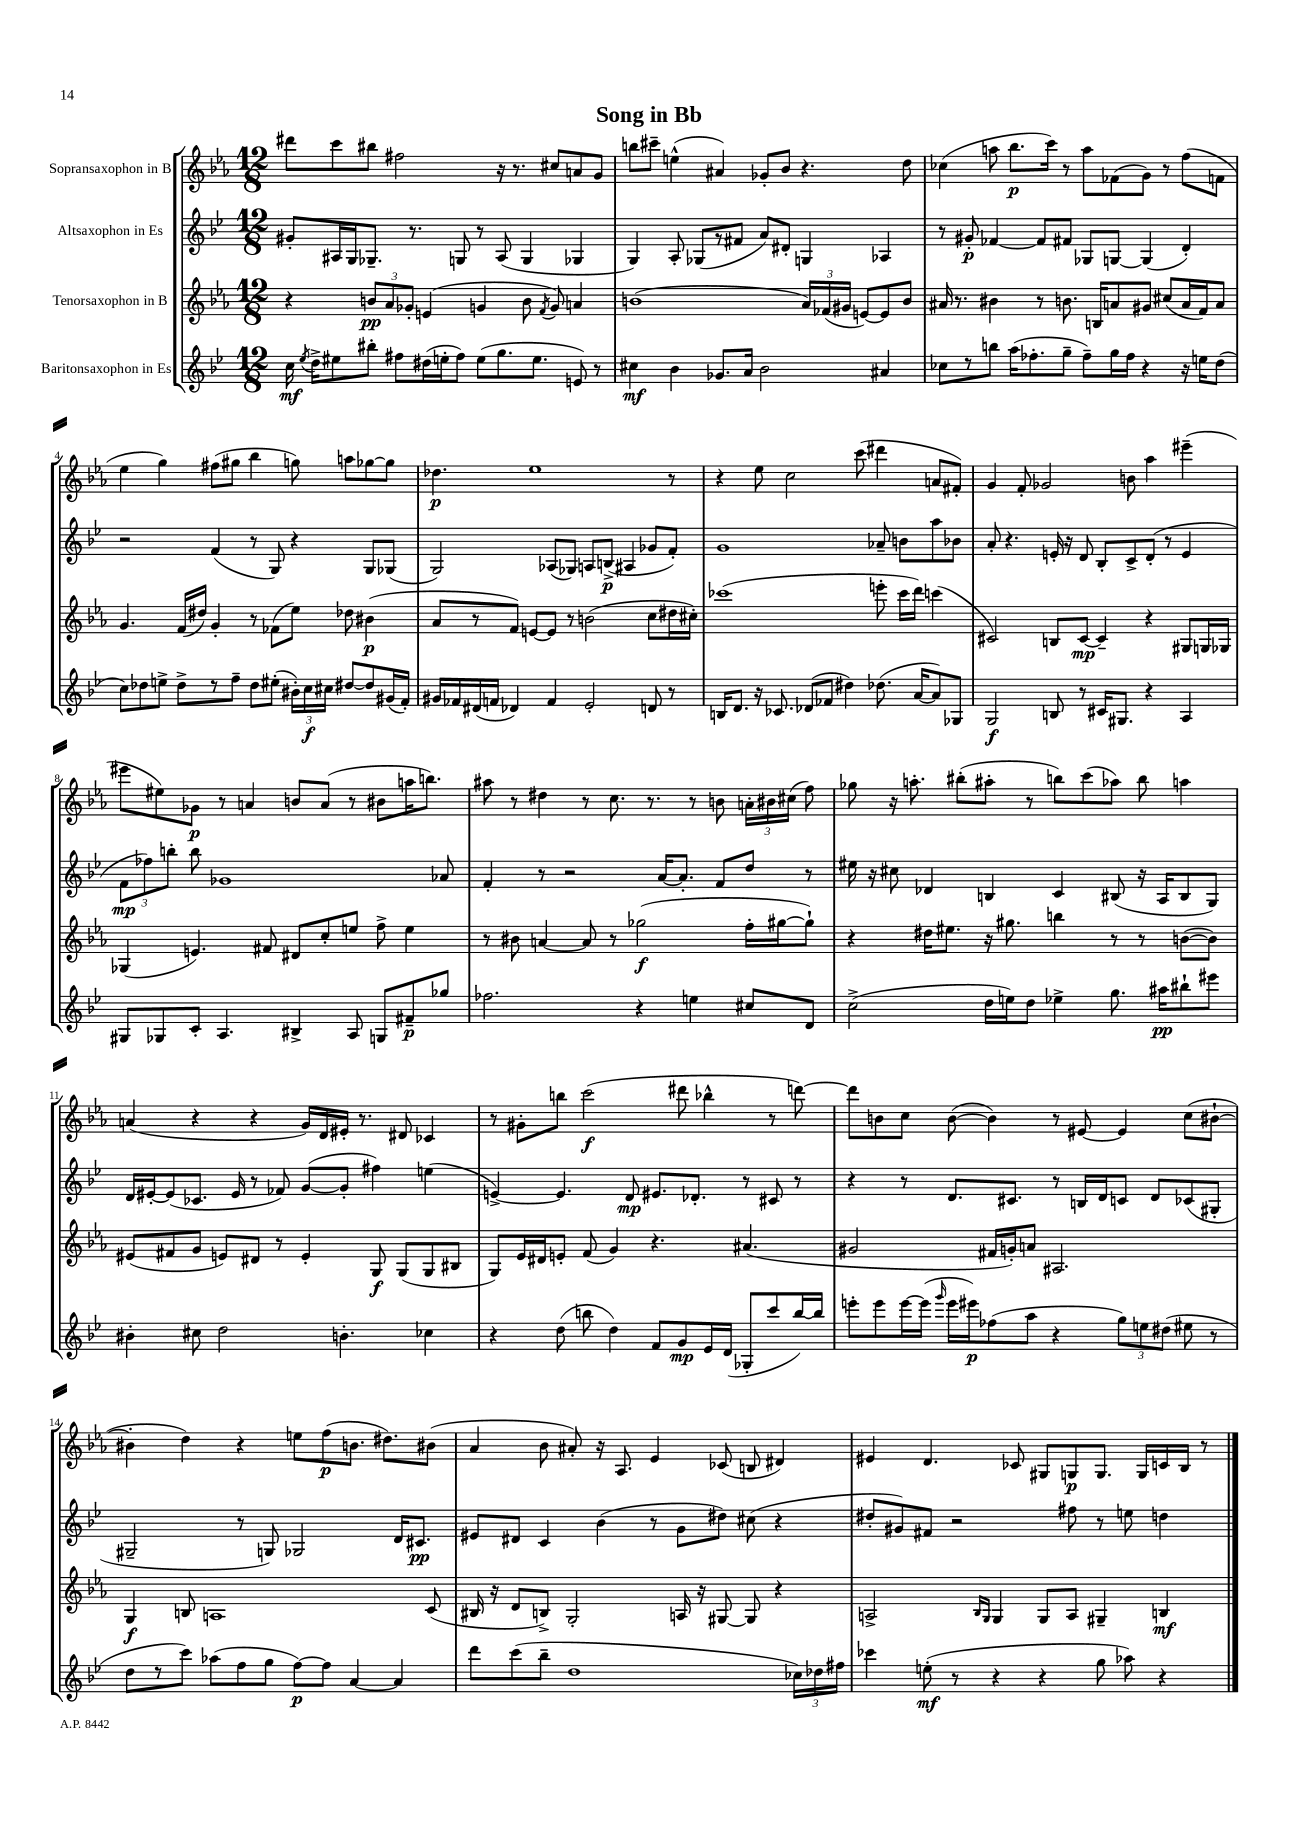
\header { title = "Song in Bb" }
<<
\new StaffGroup <<
\new Staff = "s0" \with { instrumentName = "Sopransaxophon in B" } {
    \clef treble \key ees \major \numericTimeSignature \time 12/8
    \autoBeamOff dis'''8[ c'''8 bis''8] fis''2 r16 r8. cis''8[ a'8 g'8] |
    b''8[ cis'''8]-- e''4-^( ais'4) ges'8[-. bes'8] r4. d''8 |
    ces''4( a''8 bes''8.[\p c'''16]) r8 a''8[ fes'8( g'8]) r8 f''8[( f'8] |
    ees''4 g''4) fis''8[( gis''8] bes''4 g''8) a''8[ ges''8~ ges''8] |
    des''4.\p ees''1 r8 |
    r4 ees''8 c''2 c'''8( dis'''4 a'8[ fis'8]-.) |
    g'4 f'8-. ges'2 b'8 aes''4 eis'''4--( |
    eis'''8[ eis''8) ges'8]\p r8 a'4 b'8[ a'8]( r8 bis'8[ a''16 b''8.]) |
    ais''8 r8 dis''4 r8 c''8. r8. r8 b'8 \tuplet 3/2 { a'16[-. bis'16 cis''16]( } f''8) |
    ges''8 r16 a''8.-. bis''8[-.( ais''8]-. r8 b''8[) c'''8( aes''8]) b''8 a''4 |
    a'4( r4 r4 g'16[) d'16 eis'16]-. r8. dis'8 ces'4 |
    r8 gis'8[-. b''8] c'''2\f( dis'''8 bes''4-^ r8 d'''8~) |
    d'''8[ b'8 c''8] b'8~( b'4) r8 eis'8~ eis'4 c''8[( bis'8]~-! |
    bis'4-. d''4) r4 e''8[ f''8\p( b'8.] dis''8.[) bis'8]( |
    aes'4 bes'8 ais'8-.) r16 aes8. ees'4 ces'8( b8 dis'4) |
    eis'4 d'4. ces'8 gis8[ g8\p g8.] g16[ c'16 bes16] r8 \bar "|." |
}
\new Staff = "s1" \with { instrumentName = "Altsaxophon in Es" } {
    \clef treble \key bes \major \numericTimeSignature \time 12/8
    \autoBeamOff gis'8[-. ais16 g16 ges8.]-- r8. g8 r8 ais8( g4 ges4 |
    g4) a8-. ges8[( r8 fis'8] a'8[) dis'8]-. g4 aes4 |
    r8 gis'8-.\p fes'4~ fes'8[ fis'8] ges8[ g8]~ g4( d'4-.) |
    r2 f'4( r8 g8) r4 g8[ ges8]( |
    g2) aes8[( ges8]) a8[ b8]->\p( ais4 ges'8[ f'8]-.) |
    g'1 aes'8-- b'8[ a''8 bes'8] |
    a'8-. r4. e'16-. r16 d'8 bes8[-. c'8-> d'8]-.( r8 e'4 |
    \tuplet 3/2 { f'8[\mp fes''8) b''8]-. } b''8 ges'1 aes'8 |
    f'4-. r8 r2 a'16[~ a'8.]-. f'8[ d''8] r8 |
    eis''16 r16 cis''8 des'4 b4 c'4 bis8( r16 a16[ bis8 g8]) |
    d'16[ eis'16~-. eis'8( ces'8.] eis'16 r8 fes'8) g'8[~( g'8]-. fis''4) e''4( |
    e'4~->) e'4. d'8\mp eis'8.[ des'8.]-. r8 cis'8 r8 |
    r4 r8 d'8.[ cis'8.] r8 b16[ d'16 c'8] d'8[ ces'8( gis8]-. |
    gis2-- r8 g8) ges2 d'16[ cis'8.]\pp |
    eis'8[ dis'8] c'4 bes'4( r8 g'8[ dis''8]) cis''8( r4 |
    dis''8[-. gis'8) fis'8] r2 fis''8 r8 e''8 d''4 \bar "|." |
}
\new Staff = "s2" \with { instrumentName = "Tenorsaxophon in B" } {
    \clef treble \key ees \major \numericTimeSignature \time 12/8
    \autoBeamOff r4 \tuplet 3/2 { b'8[\pp aes'8 ges'8]-. } e'4( g'4 b'8 \acciaccatura { f'8 } g'8) a'4 |
    b'1( \tuplet 3/2 { aes'16[) fes'16( gis'16] } e'8[~) e'8 b'8] |
    ais'16 r8. bis'4 r8 b'8. b16[ a'8 gis'8] cis''8[( a'16 f'16) a'8] |
    g'4. f'16[( dis''16]) g'4-. r8 fes'8[( ees''8]) des''8 bis'4\p( |
    aes'8[ r8 f'8]) e'8[~ e'8] r8 b'2( c''8[ dis''16 cis''16]-.) |
    ces'''1( e'''8-. ces'''16[ d'''16]) c'''4( |
    cis'2) b8[ cis'8]~\mp cis'4-- r4 gis8[ g16 ges16] |
    ges4( e'4.) fis'8 dis'8[ c''8-. e''8] f''8-> e''4 |
    r8 bis'8 a'4~ a'8 r8 ges''2\f( f''16[-. gis''16~ gis''8]-!) |
    r4 dis''16[ eis''8.] r16 gis''8. b''4 r8 r8 b'8[~( b'8]) |
    eis'8[( fis'8 g'8] e'8[) dis'8] r8 e'4-. g8\f g8[( g8 bis8] |
    g8[) ees'16 dis'16 e'8]-. f'8( g'4) r4. ais'4.( |
    gis'2 fis'16[ g'16-.) a'8] ais2. |
    g4\f b8 a1 c'8( |
    bis16 r16 d'8[ b8]->) g2-. a16 r16 gis8~ gis8 r4 |
    a2-> \grace { bes16[ g16] } g4 g8[ a8] gis4-- b4\mf \bar "|." |
}
\new Staff = "s3" \with { instrumentName = "Baritonsaxophon in Es" } {
    \clef treble \key bes \major \numericTimeSignature \time 12/8
    \autoBeamOff c''16\mf \acciaccatura { ees''8 } d''16[-> eis''8 bis''8]-. fis''8[ dis''16( e''16-. fis''8]) e''8[( g''8. e''8.] e'8) r8 |
    cis''4\mf bes'4 ges'8.[ a'16] bes'2 ais'4 |
    ces''8[ r8 b''8] a''16[( fes''8.-. g''8]-- fes''8[--) g''16 fes''16] r4 r16 e''16[ d''8]( |
    c''8[) des''8 e''8]-> des''8[-> r8 f''8]-- des''8[ eis''8]-.( \tuplet 3/2 { bis'16[-.) c''16\f cis''16] } dis''8[~ dis''8 gis'16( f'16]-.) |
    gis'16[ fes'16 dis'16( f'16] des'4) f'4 ees'2-. d'8 r8 |
    b16[ d'8.] r16 ces'8. des'8[( fes'8] dis''4) des''8.( a'16[~ a'8) ges8] |
    g2\f b8 r8 cis'16[ gis8.] r4 a4 |
    gis8[ ges8 c'8]-. a4. bis4-> a8 g8[ fis'8--\p ges''8] |
    fes''2. r4 e''4 cis''8[ d'8] |
    c''2->( d''16[ e''16) d''8] ees''4-> g''8. ais''16[\pp bis''8-! eis'''8] |
    bis'4-. cis''8 d''2 b'4.-. ces''4 |
    r4 d''8( b''8 d''4) f'8[ g'8\mp ees'16 d'16]( ges8[-. c'''8 b''16~) b''16] |
    e'''8[-. e'''8 e'''16~ e'''16]( \grace { g'''16 } e'''16[ eis'''16\p) fes''8( a''8] r4 \tuplet 3/2 { g''8[) e''8 dis''8]( } eis''8 r8 |
    d''8[ r8 c'''8]) aes''8[( f''8 g''8] f''8[~\p) f''8] a'4~ a'4 |
    d'''8[ c'''8( bes''8]-- d''1 \tuplet 3/2 { ces''16[) des''16 fis''16] } |
    ces'''4 e''8-.\mf( r8 r4 r4 g''8 aes''8) r4 \bar "|." |
}
>>
>>
